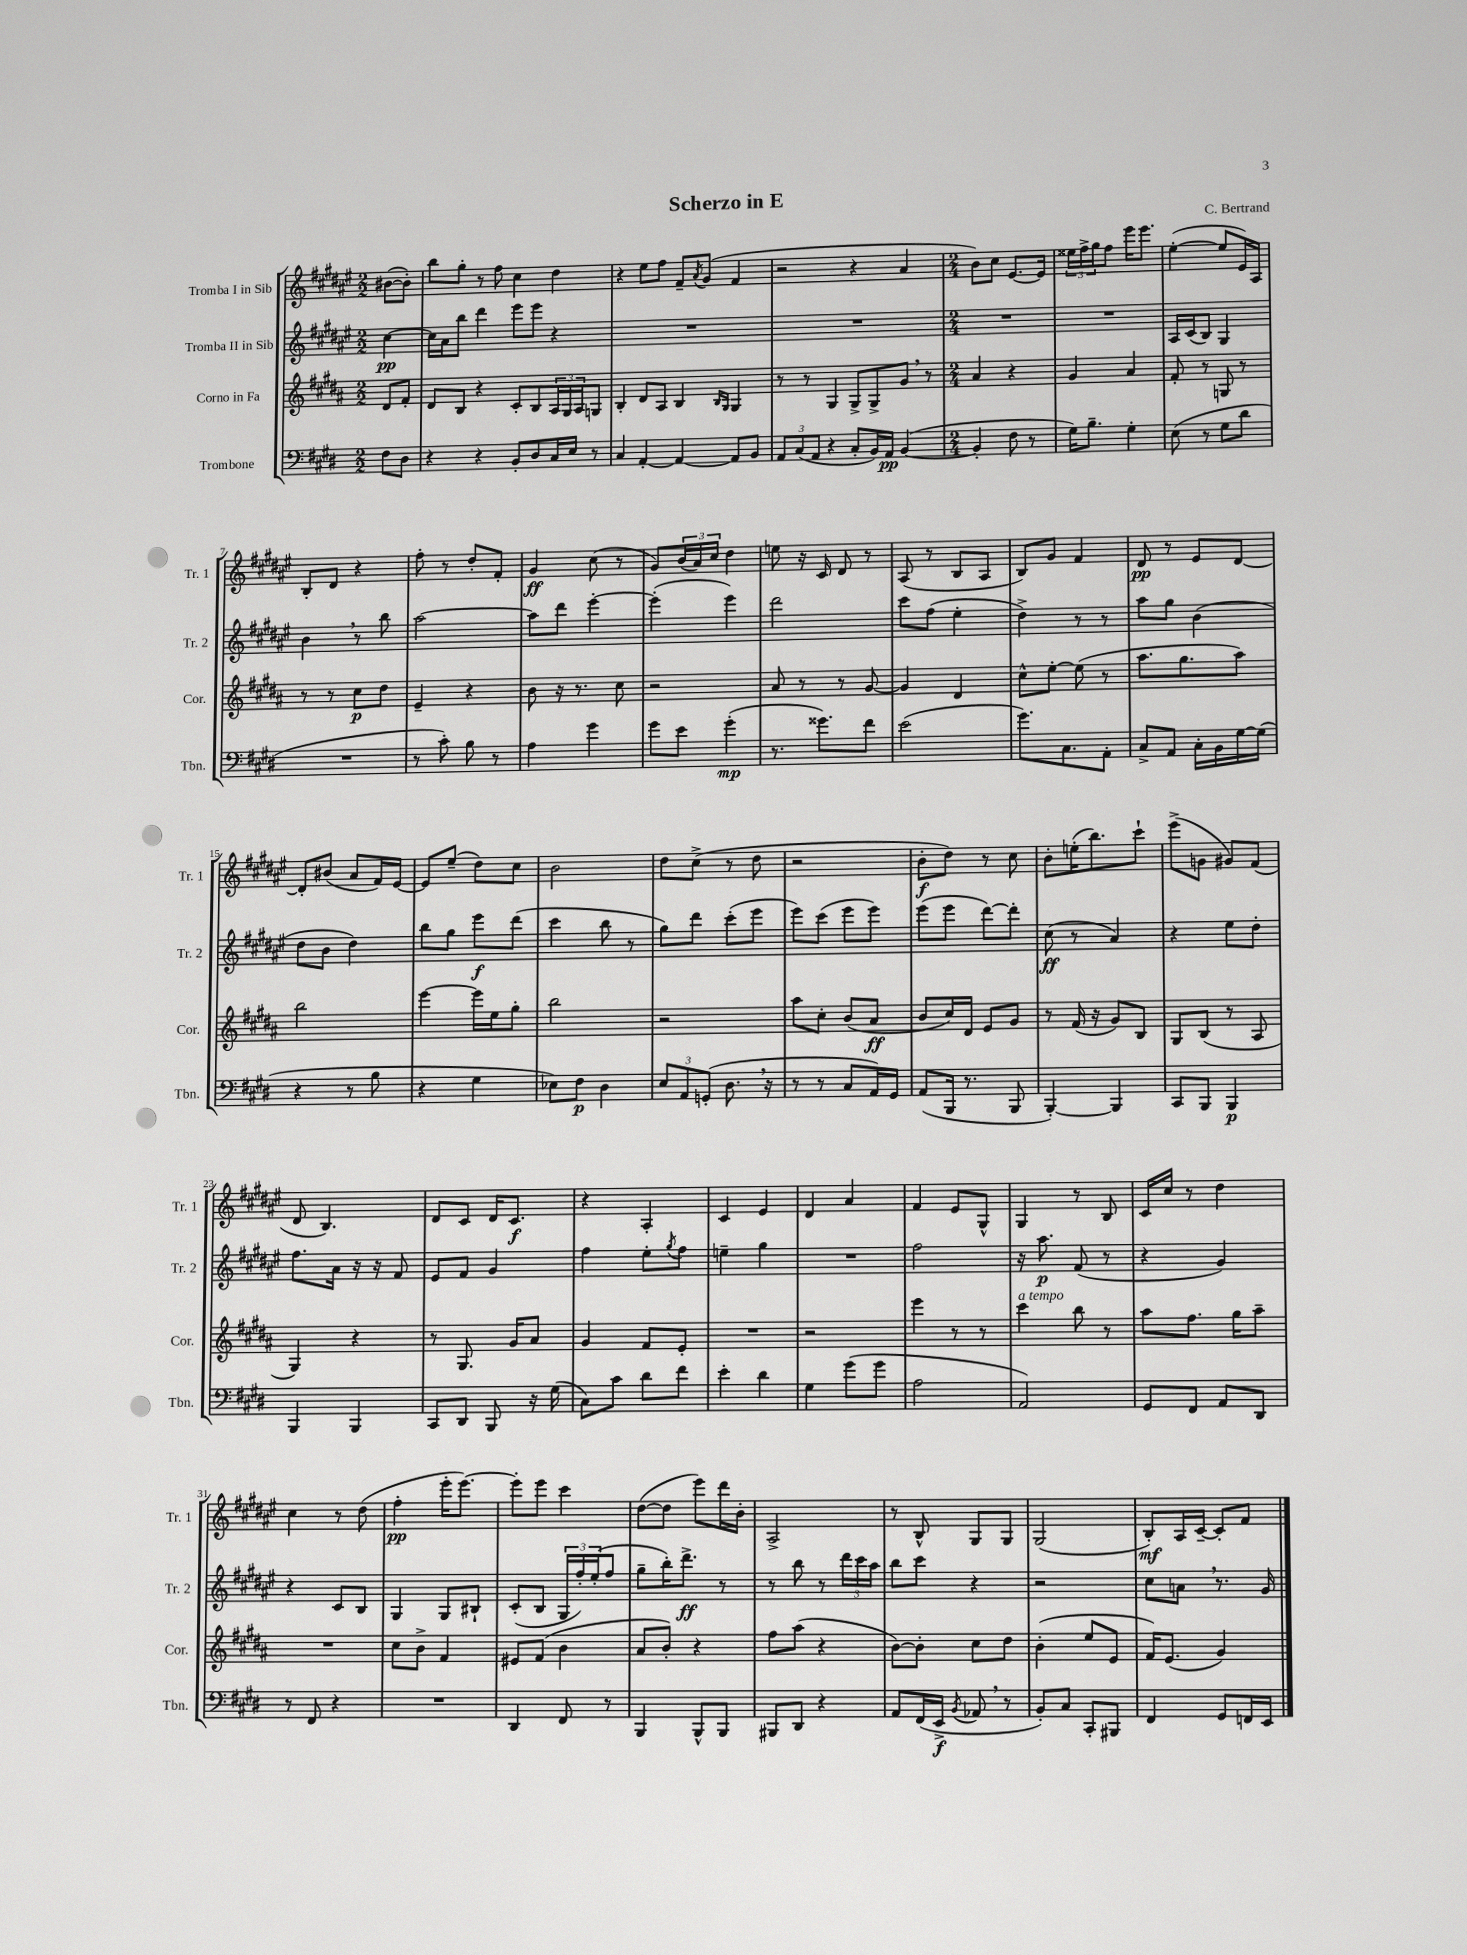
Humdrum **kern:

**kern	**kern	**kern	**kern
*staff4	*staff3	*staff2	*staff1
*clefF4	*clefG2	*clefG2	*clefG2
*k[f#c#g#d#]	*k[f#c#g#d#a#]	*k[f#c#g#d#a#e#]	*k[f#c#g#d#a#e#]
*M2/2	*M2/2	*M2/2	*M2/2
8F#	8d#	[4cc#	([8b#
8D#	8f#'	.	8b#'])
=	=	=	=
4r	8d#	16cc#]	8bb
.	.	16a#	.
.	8B	8bb	8gg#'
4r	4r	4ddd#	8r
.	.	.	8ff#
8BB'	8c#'	8eee#	4cc#
8D#	8B	8eee#	.
16C#	24A#	4r	4dd#
.	24G#	.	.
16E	.	.	.
.	24A#	.	.
8r	8G	.	.
=	=	=	=
4C#	4B'	1r	4r
[4AA'	8d#	.	8ee#
.	8A#	.	8ff#
4AA_	4B	.	8f#~
.	.	.	8qa#
.	.	.	(8g#
.	16qqB	.	.
.	16qqG#	.	.
8AA]	4G#	.	4f#
8BB	.	.	.
=	=	=	=
12AA	8r	1r	2r
(12C#	.	.	.
.	8r	.	.
12AA	.	.	.
4r	4G#	.	.
8C#'	8G#^	.	4r
16BB)	8G#^	.	.
16AA	.	.	.
([4BB	8g#	.	4a#
.	8r	.	.
=	=	=	=
*M2/4	*M2/4	*M2/4	*M2/4
4BB']	4a#	2r	8b)
.	.	.	8cc#
8F#	4r	.	[8.e#
8r	.	.	.
.	.	.	16e#]
=	=	=	=
16G#)	4g#	2r	24ee##
.	.	.	24ff#^
8.B~	.	.	.
.	.	.	24gg#
.	.	.	8ff#
4G#'	4a#	.	16eee#
.	.	.	8.eee#
=	=	=	=
(8E	8f#'	16A#	([4ee#'
.	.	(16c#	.
8r	8r	8B)	.
8G#	8G	4G#	8ee#]
8d#	8r	.	16e#)
.	.	.	16A#
=	=	=	=
2r	8r	4b	8B'
.	8r	.	8d#
.	8cc#	8r	4r
.	8dd#	8bb	.
=	=	=	=
8r	4e~	[2aa#	8ff#'
8c#')	.	.	8r
8B	4r	.	8dd#'
8r	.	.	8f#'
=	=	=	=
4A	8b	8aa#]	4g#
.	16r	8ddd#	.
.	8.r	.	.
4g#	.	[4eee#'	(8cc#
.	8cc#	.	8r
=	=	=	=
8g#	2r	(4eee#']	8g#)
8e	.	.	(24b
.	.	.	24a#)
.	.	.	24cc#
(4g#'	.	4eee#)	4dd#
=	=	=	=
8.r	8a#	2ddd#	8ee
.	8r	.	16r
8.g##)	.	.	16c#
.	8r	.	8d#
8f#	[8g#	.	8r
=	=	=	=
(2e	4g#]	8ccc#	(8A#
.	.	(8ff#	8r
.	4d#	4ee#'	8B
.	.	.	8A#
=	=	=	=
8.g#)	8cc#^^	4dd#^)	8B)
.	[8ee'	.	8g#
8.C#	.	.	.
.	(8ee]	8r	4f#
8AA'	8r	8r	.
=	=	=	=
8C#^	8.aa#	8aa#	8d#
8AA	.	8gg#	8r
.	8.gg#	.	.
16C#'	.	(4b	8e#
16BB	.	.	.
[16G#	8aa#)	.	[8d#
(16G#]	.	.	.
=	=	=	=
4r	2bb	8dd#	8d#']
.	.	8b	(8b#
8r	.	4dd#)	8a#
8B	.	.	16f#)
.	.	.	[16e#
=	=	=	=
4r	[4eee	8bb	8e#]
.	.	8gg#	(8ee#~
4G#	16eee]	8eee#	8dd#)
.	16ee	.	.
.	8gg#'	(8ddd#	8cc#
=	=	=	=
8E-)	2bb	4ccc#	2b
8F#	.	.	.
4D#	.	8bb	.
.	.	8r	.
=	=	=	=
12E	2r	8gg#)	8dd#
12AA	.	.	.
.	.	8ddd#	(8cc#^
(12GG'	.	.	.
8.D#	.	(8ccc#'	8r
.	.	8eee#	8dd#
16r	.	.	.
=	=	=	=
8r	8aa#	8eee#)	2r
8r	8cc#'	(8ccc#	.
8C#	(8b	8eee#	.
16AA)	8a#	8eee#)	.
16GG#	.	.	.
=	=	=	=
(8AA	8b	(8eee#	8b'
16BBB	16cc#)	8eee#	8dd#)
8.r	16d#	.	.
.	8e	[8ddd#)	8r
8BBB	8g#	8ddd#']	8cc#
=	=	=	=
[4BBB')	8r	(8cc#	8b'
.	(16f#	8r	(16ee'
.	16r	.	8.bb)
4BBB]	8g#)	4a#)	.
.	8B	.	8ccc#`
=	=	=	=
8CC#	8G#	4r	(8eee#^
8BBB	(8B	.	8g
4BBB	8r	8ee#	8g#)
.	8A#	8dd#'	(8f#
=	=	=	=
4BBB	4G#)	8.ff#	8d#
.	.	.	4.B)
.	.	16a#	.
4BBB	4r	16r	.
.	.	16r	.
.	.	8f#	.
=	=	=	=
8CC#	8r	8e#	8d#
8DD#	8.G#	8f#	8c#
8BBB	.	4g#	16d#
.	16g#	.	8.c#
16r	8a#	.	.
(16G#	.	.	.
=	=	=	=
8C#)	4g#	4ff#	4r
8c#	.	.	.
8d#	8f#	8ee#'	4A#'
.	.	8qgg#	.
8f#	8e'	8ff#	.
=	=	=	=
4e'	2r	4ee~	4c#
4d#	.	4gg#	4e#
=	=	=	=
4G#	2r	2r	4d#
(8g#	.	.	4a#
8g#	.	.	.
=	=	=	=
2A	4eee	2ff#	4f#
.	8r	.	8e#
.	8r	.	8G#^^
=	=	=	=
2AA)	4ccc#	16r	4G#
.	.	8.aa#	.
.	8bb	(8f#	8r
.	8r	8r	8B
=	=	=	=
8GG#	8aa#	4r	16c#
.	.	.	16cc#
8FF#	8.ff#	.	8r
8AA	.	4g#)	4dd#
.	16gg#	.	.
8DD#	8aa#~	.	.
=	=	=	=
8r	2r	4r	4cc#
8FF#	.	.	.
4r	.	8c#	8r
.	.	8B	(8dd#
=	=	=	=
2r	8cc#	4G#	4ff#'
.	8b^	.	.
.	4f#	8G#	16eee#'
.	.	.	[8.eee#)
.	.	8B#`	.
=	=	=	=
4DD#	8e#	(8c#'	8eee#']
.	(8f#	8B	8eee#
8FF#	4b	24G#	4ccc#
.	.	24ff#')	.
.	.	(24ee#'	.
8r	.	8ff#	.
=	=	=	=
4BBB	8a#	8gg#~	([8dd#
.	8b')	16bb')	8dd#]
.	.	8.ddd#^	.
8BBB^^	4r	.	8eee#)
8BBB	.	8r	16ddd#
.	.	.	16b'
=	=	=	=
8BBB#	8ff#	8r	2A#^
8DD#	(8aa#	8bb	.
4r	4r	8r	.
.	.	24ddd#	.
.	.	24ccc#	.
.	.	24aa#	.
=	=	=	=
8AA	[8b)	8bb	8r
(16FF#	8b']	8ccc#	8B^^
16EE^	.	.	.
8qBB	.	.	.
8AA-	8cc#	4r	8G#
8r	8dd#	.	8G#
=	=	=	=
8BB')	(4b'	2r	(2G#
8C#	.	.	.
8CC#'	8ee	.	.
8BBB#	8e	.	.
=	=	=	=
4FF#	16f#)	8cc#	8B')
.	(8.e	.	.
.	.	8a	16A#
.	.	.	[16c#~
8GG#	4g#)	8.r	8c#']
16FF	.	.	8f#
16EE	.	16g#	.
==	==	==	==
*-	*-	*-	*-
